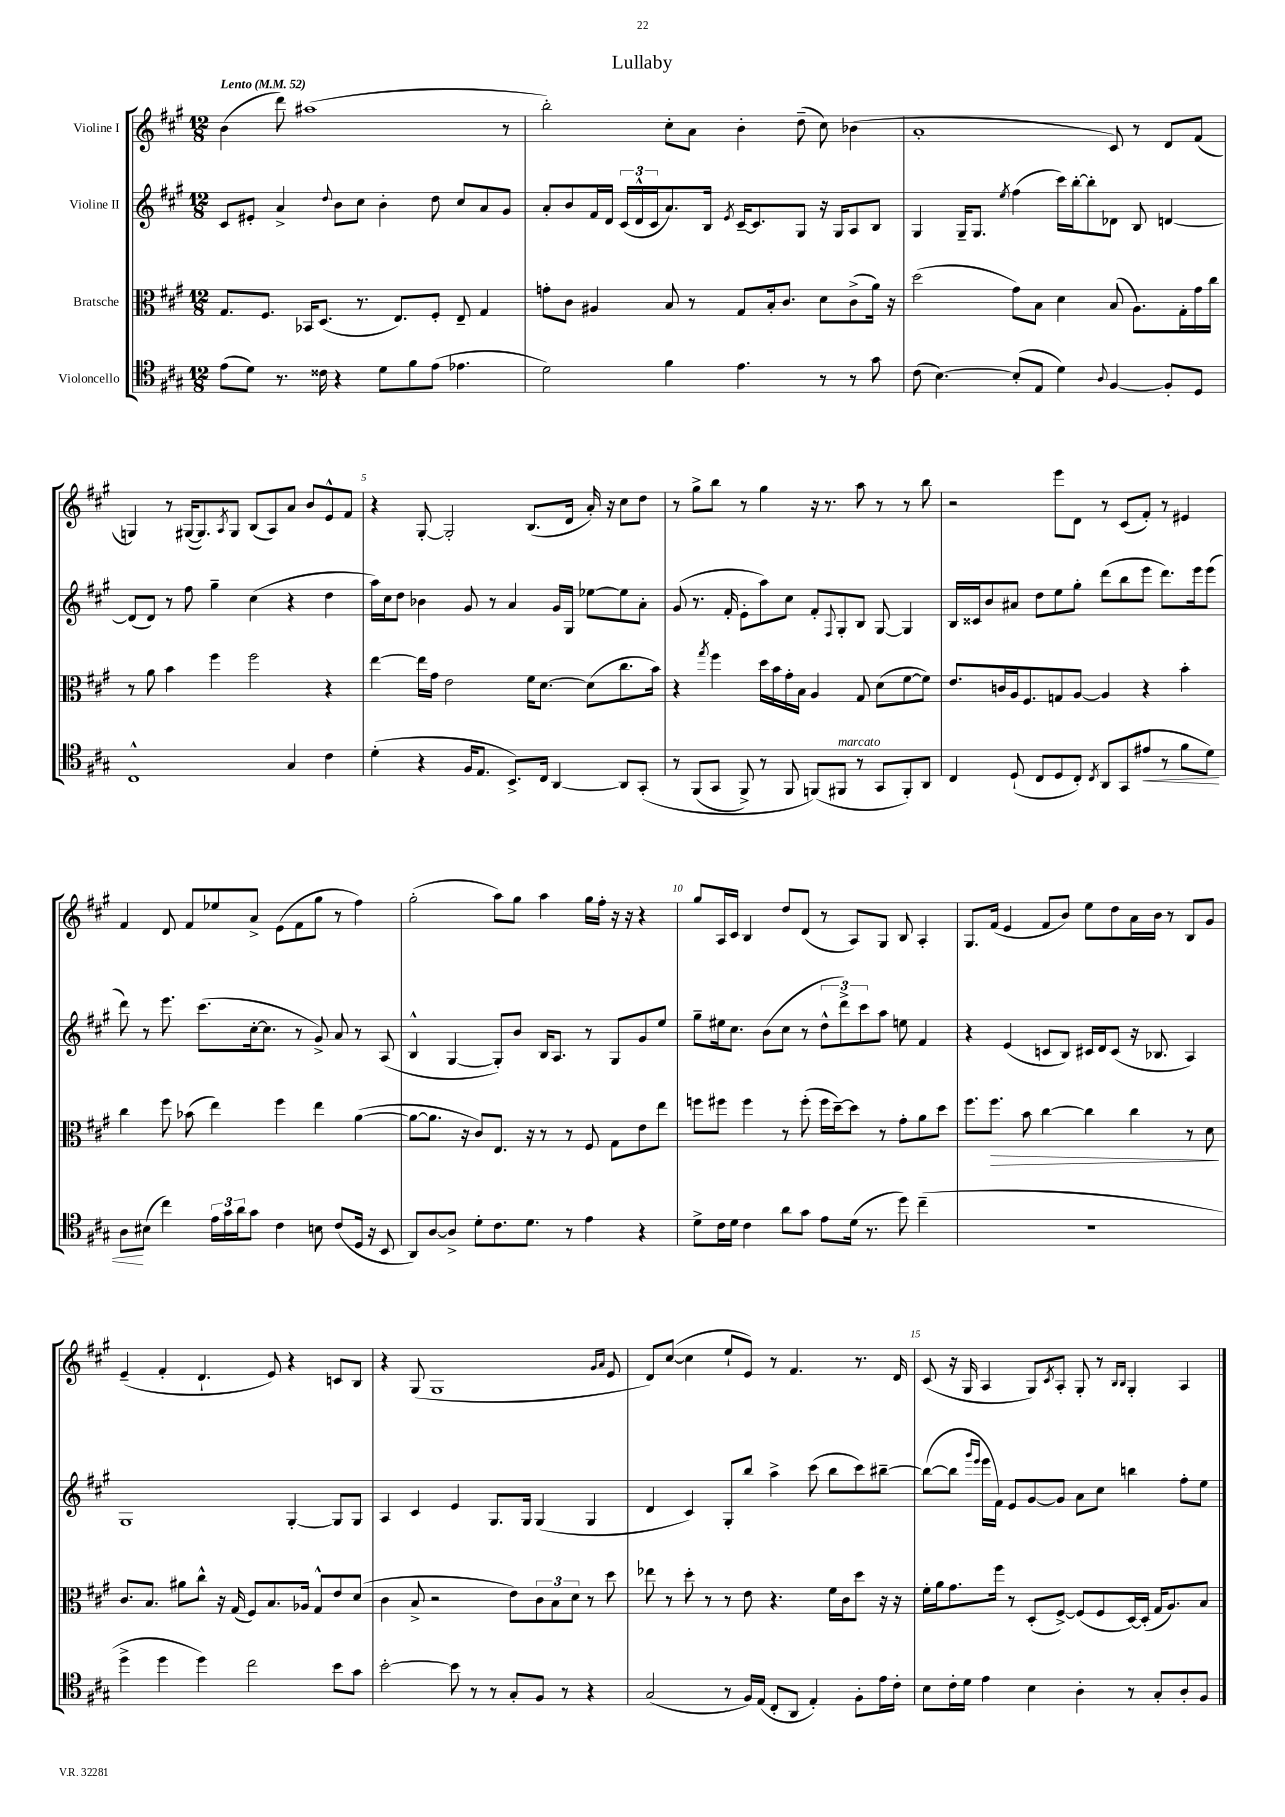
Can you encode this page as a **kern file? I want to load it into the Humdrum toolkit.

**kern	**kern	**kern	**kern
*staff4	*staff3	*staff2	*staff1
*clefC4	*clefC3	*clefG2	*clefG2
*k[f#c#g#]	*k[f#c#g#]	*k[f#c#g#]	*k[f#c#g#]
*M12/8	*M12/8	*M12/8	*M12/8
*MM52	*MM52	*MM52	*MM52
(8e	8.G#	8c#	(4b
8d)	.	8e#'	.
.	8.F#	.	.
8.r	.	4a^	8ddd)
.	16BB-	.	(1aa#
16c##	(8.D	.	.
.	.	8qqdd	.
4r	.	8b	.
.	8.r	8cc#	.
8d	.	4b'	.
.	8.E)	.	.
8f#	.	.	.
(8e	8F#'	8dd	.
4.e-	8E~	8cc#	.
.	4G#	8a	.
.	.	8g#	8r
=	=	=	=
2d)	8g'	8a'	2bb')
.	8c#	8b	.
.	4A#	16f#	.
.	.	16d	.
.	.	(24c#	.
.	.	24d^^	.
.	.	24c#	.
4f#	8B	8.a)	8cc#'
.	8r	.	8a
.	.	16B	.
.	.	8qe	.
4.e	8G#	[16c#~	4b'
.	.	8.c#]	.
.	16B'	.	.
.	8.c#	.	.
.	.	8G#	(8dd~
8r	8d	16r	8cc#)
.	.	16G#	.
8r	(8c#^	8A	(4b-
8g#	16a)	8B	.
.	16r	.	.
=	=	=	=
(8c#	(2dd	4G#	1a'
[4.B)	.	.	.
.	.	16G#~	.
.	.	8.G#	.
.	.	8qee	.
(8B']	8g#)	(4ff#	.
8E	8B	.	.
4d)	4d	16ccc#)	.
.	.	[16bb'	.
.	.	8bb']	.
8qqA	.	.	.
[4F#	(8B	8d-	8c#)
.	8.A)	8B	8r
8F#']	.	[4d	8d
.	16G#'	.	.
8D	16g#	.	(8f#
.	16cc#	.	.
=	=	=	=
1C#^^	8r	(8d]	4G)
.	8a	8d)	.
.	4b	8r	8r
.	.	8ff#	([16G#
.	.	.	8.G#])
.	4ff#	4gg#~	.
.	.	.	8qA
.	.	.	8G#
.	2ff#	(4cc#	(8B
.	.	.	8A)
4G#	.	4r	8a
.	.	.	8b
4c#	4r	4dd	8e^^
.	.	.	8f#
=	=	=	=
(4d'	[4ee	16aa)	4r
.	.	16cc#	.
.	.	8dd	.
4r	16ee]	4b-	[8G#'
.	16g#	.	.
.	2e	.	2G#']
16F#	.	8g#	.
8.E	.	.	.
.	.	8r	.
8.BB^)	.	4a	.
.	16f#	.	(8.B
16C#	[8.d	.	.
[4AA	.	16g#	.
.	.	16G#	16d
.	(8d]	[8ee-	16a')
.	.	.	16r
8AA]	8.cc#	8ee-]	8cc#
&(8GG#'	.	8a'	8dd
.	16b)	.	.
=	=	=	=
8r	4r	(8g#	8r
(8FF#	.	8.r	8gg#^
.	8qgg#	.	.
8GG#	4ff#	.	8bb
.	.	16f#'	.
8FF#^)	.	8e'	8r
8r	16dd	8aa)	4gg#
.	16b	.	.
8FF#	16g#'	8cc#	.
.	16B	.	.
(8FF&)	4A	8f#'	16r
.	.	.	8.r
.	.	8qqF#	.
8FF#	.	8G#'	.
8r	8G#	8B	8aa
8GG#	(8d	[8G#	8r
8FF#')	[8f#	4G#]	8r
8AA	8f#])	.	8bb
=	=	=	=
4C#	8.e	16B	2r
.	.	16c##	.
.	.	8b	.
.	16c	.	.
(8D`	16A	8a#	.
.	8.F#	.	.
8C#	.	8dd	.
8D	8G	8ee	8eee
8C#')	[8A	8gg#'	8d
8qC#	.	.	.
8AA	4A]	(8ddd	8r
(8GG#	.	8bb	(8c#
8e#	4r	8eee	8f#')
8r	.	8.ddd)	8r
8f#	4b'	.	4e#
.	.	16eee	.
8d)	.	(8eee	.
=	=	=	=
8A	4cc#	8ddd)	4f#
(8B#	.	8r	.
4cc#)	8ff#	8.eee	8d
.	(8b-	.	8f#
.	.	(8.ccc#	.
24e	4ee)	.	8ee-
24g#	.	.	.
24a	.	.	.
8g#	.	[16cc#'	8a^
.	.	8.cc#]	.
4c#	4ff#	.	(8e
.	.	8r	8f#
8B	4ee	8g#^)	8gg#
(8c#	.	8a	8r
16D	([4a	8r	4ff#)
16r	.	.	.
8BB	.	(8A	.
=	=	=	=
8AA)	8a_	4B^^	(2gg#'
[8A	8.a]	.	.
8A^]	.	[4G#	.
.	16r	.	.
8d'	8c#)	.	.
8.c#	8.E	8G#'])	8aa)
.	.	8b	8gg#
8.d	16r	.	.
.	8r	16B	4aa
.	.	8.A	.
8r	8r	.	.
4e	8F#	8r	16gg#
.	.	.	16ff#'
.	8G#	8G#	16r
.	.	.	16r
4r	8e	8g#	4r
.	8ee	8ee	.
=	=	=	=
8d^	8ff	8gg#~	8gg#
16c#	8ff#	16ee#	16A
16d	.	8.cc#	16c#
4c#	4ff#	.	4B
.	.	(8b	.
8a	8r	8cc#	8dd
8g#	(8ff#'	8r	(8d
8e	16ff#	12dd^^	8r
.	[16dd~)	.	.
.	.	12ddd^)	.
(16d	8dd]	.	8A)
.	.	12ccc#	.
8.r	.	.	.
.	8r	8aa	8G#
8dd)	8g#'	8ee	8B
(4cc#~	8a	4f#	4A'
.	8dd	.	.
=	=	=	=
1.r	8.ff#	4r	8.G#
.	8.ff#	.	(16f#
.	.	(4e	4e
.	8b	.	.
.	[4cc#	8c	8f#
.	.	8B)	8b)
.	4cc#]	16c#	8ee
.	.	16d	.
.	.	(8c#	8dd
.	4cc#	16r	16a
.	.	8.B-	16b
.	.	.	8r
.	8r	4A)	8B
.	8d	.	8g#
=	=	=	=
4dd^	8.c#	1G#	(4e~
.	8.B	.	.
4dd	.	.	4f#'
.	8a#	.	.
4dd)	8cc#^^	.	4.d`
.	16r	.	.
.	(16G#	.	.
2cc#	8F#)	.	.
.	8.B	.	8e)
.	.	[4G#'	4r
.	16A-	.	.
.	8G#^^	.	.
8b	8e	8G#]	8c
8g#	(8d	8G#	8B
=	=	=	=
[2b'	4c#	4A	4r
.	8B^	4c#	(8G#
.	2r	.	1G#
8b]	.	4e	.
8r	.	.	.
8r	.	8.G#	.
8G#'	8e)	.	.
.	.	16G#	.
8F#	12c#	(4G#	.
.	12B	.	.
8r	.	.	.
.	12d	.	.
4r	8r	4G#	.
.	.	.	16qqg#
.	.	.	16qqa
.	8dd	.	8e
=	=	=	=
(2G#	8ee-	4d	8d)
.	8r	.	([8cc#
.	8dd'	4c#)	4cc#]
.	8r	.	.
8r	8r	8G#'	8ee`
16F#)	8e	8bb	8e)
(16E	.	.	.
8C#'	4.r	4aa^	8r
8AA	.	.	4.f#
4E')	.	(8ccc#	.
.	16f#	8bb	.
.	16c#	.	.
8F#'	8dd	8ccc#)	8.r
16e	16r	[8bb#~	.
16c#'	16r	.	16d
=	=	=	=
8B	16f#'	(8bb#_	(8c#
.	16a	.	.
16c#'	8.g#	8bb#]	16r
16d	.	.	16G#
.	.	16qqggg#	.
.	.	16qqeee	.
4e	.	16eee	4A
.	16ff#	16f#)	.
.	8r	8e	.
4B	(8D'	[8g#	8G#)
.	.	.	8qc#
.	[8F#^)	8g#]	8A'
4A'	(8F#]	8a	8G#'
.	8F#	8cc#	8r
.	.	.	16qqB
.	.	.	16qqB
8r	[16D)	4bb	4G#'
.	(16D']	.	.
8G#'	16G#	.	.
.	8.A)	.	.
8A'	.	8ff#'	4A
8F#	8B	8ee	.
==	==	==	==
*-	*-	*-	*-
